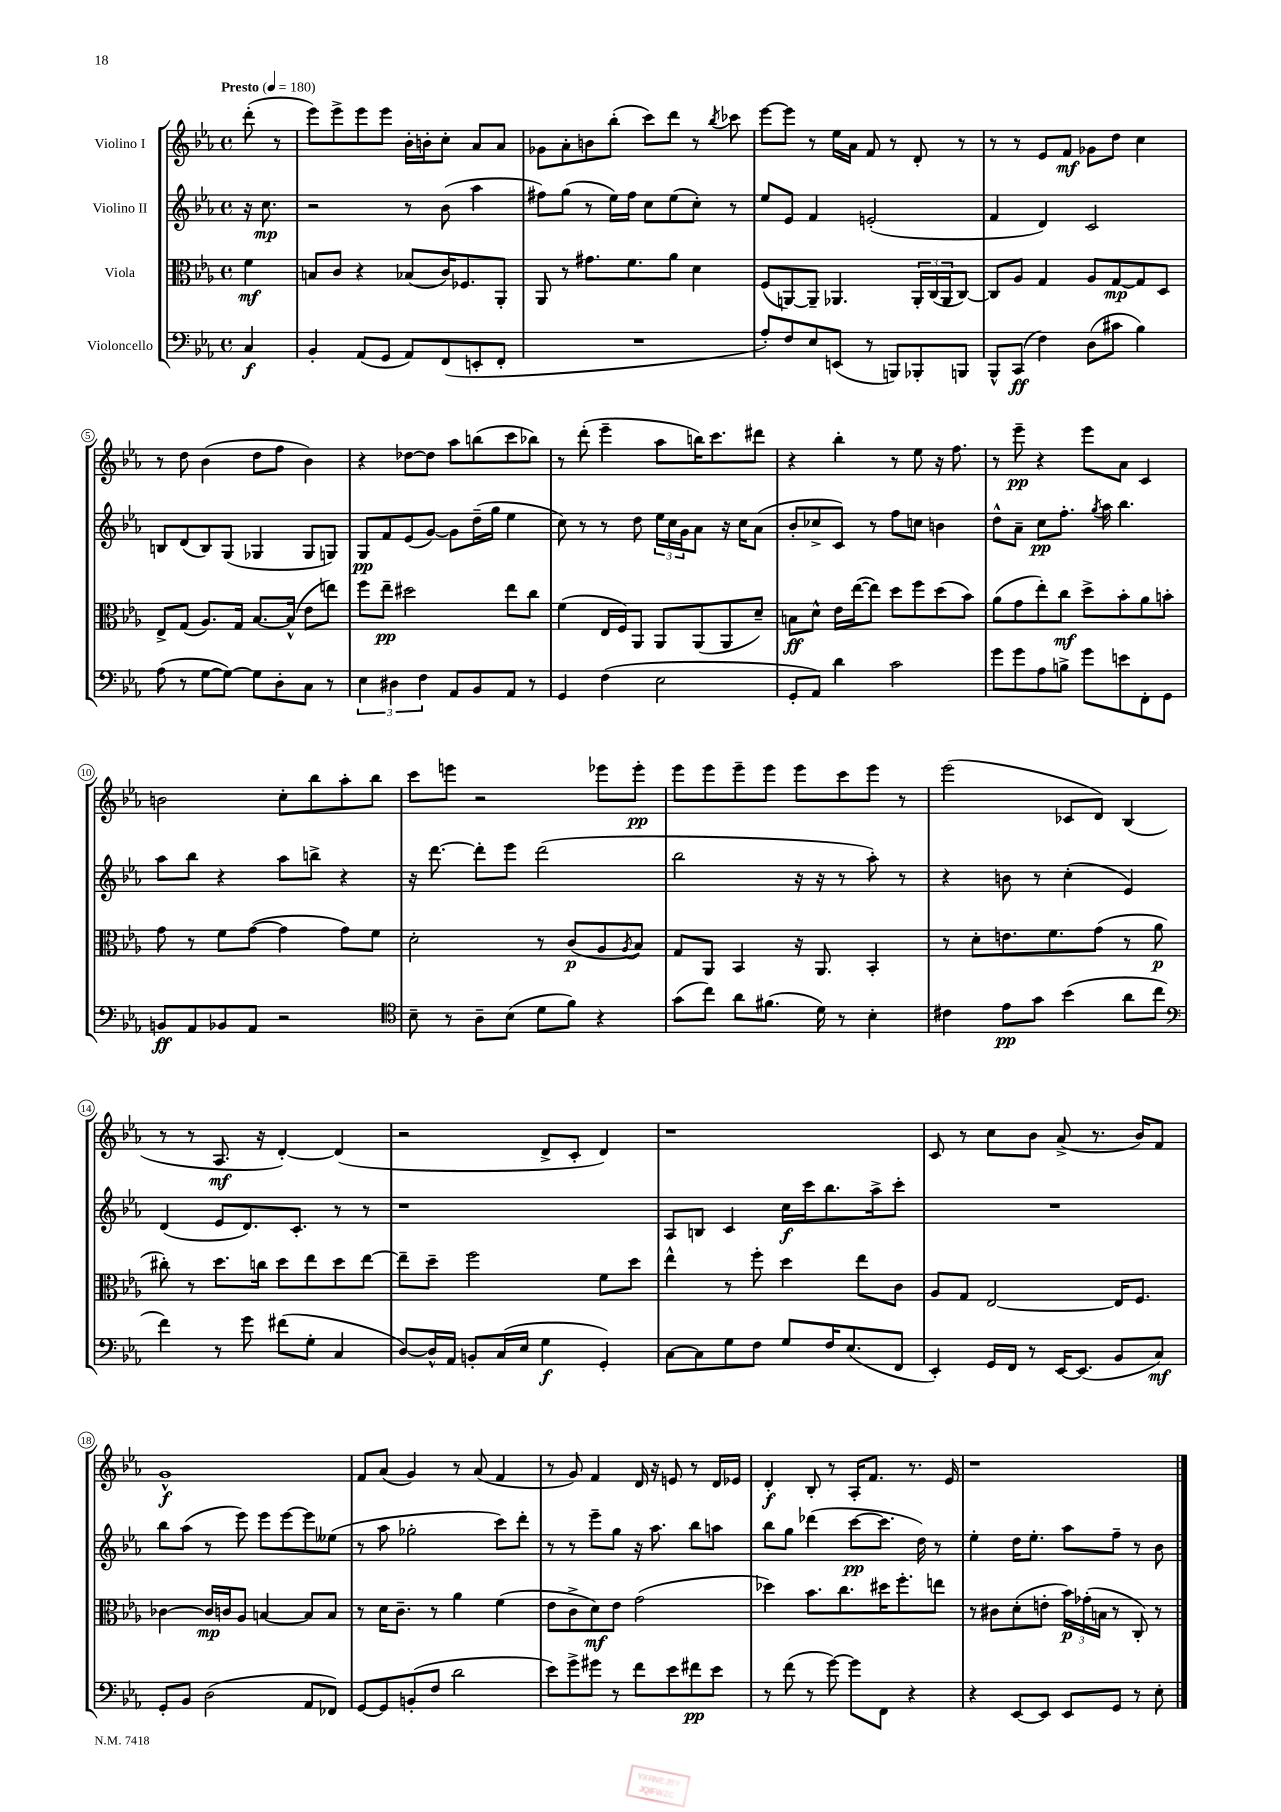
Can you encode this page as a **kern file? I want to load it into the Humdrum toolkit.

**kern	**kern	**kern	**kern
*staff4	*staff3	*staff2	*staff1
*clefF4	*clefC3	*clefG2	*clefG2
*k[b-e-a-]	*k[b-e-a-]	*k[b-e-a-]	*k[b-e-a-]
*M4/4	*M4/4	*M4/4	*M4/4
*met(c)	*met(c)	*met(c)	*met(c)
*MM180	*MM180	*MM180	*MM180
4C/	4f\	16r	(8ddd'\
.	.	8.cc\	.
.	.	.	8r
=	=	=	=
4BB-'/	8B/L	2r	8eee-\L)
.	8c/J	.	8eee-^\
(8AA-/L	4r	.	8eee-\
8GG/J	.	.	8eee-\J
8AA-/L)	(8B-/L	8r	16b-'\LL
.	.	.	16b'\J
(8FF/	16c/K)	(8b-\	8cc'\J
.	8.F-/	.	.
8EE'/	.	4aa-\	8a-/L
8FF'/J	8AA-'/J	.	8a-/J
=	=	=	=
1r	8AA-/	8ff#\L)	8g-\L
.	8r	(8gg\J	8a-'\
.	8.g#\L	8r	8b\
.	.	16ee-\LL)	(8bb-'\J
.	8.f\	16ff#\JJ	.
.	.	8cc\L	8ccc\L)
.	8a-\J	(8ee-\	8ddd\J
.	4d\	8cc'\J)	8r
.	.	.	8qbb-/
.	.	8r	8ccc-\
=	=	=	=
8A-'/L)	(8F/L	8ee-/L	[8eee-\L
8F/	[8AA/)	8e-/J	8eee-\]J
8E-/	8AA~/]J	4f/	8r
(8EE/J	4.AA-/	.	16ee-\LL
.	.	.	16a-\JJ
8r	.	(2e'/	8f/
8BBB/L)	.	.	8r
8BBB-'/	24AA-'/LL	.	8d'/
.	(24C/	.	.
.	24AA-/J	.	.
8BBB/J	[8C/J)	.	8r
=	=	=	=
8BBB-^^/L	8C/]L	4f/	8r
(8CC/J	8A-/J	.	8r
4F\)	4G/	4d/)	8e-/L
.	.	.	8f/J
(8D\L	8A-/L	2c/	8g-\L
8c#\J	[8G/	.	8dd\J
4B-\)	8G/]	.	4cc\
.	8D/J	.	.
=	=	=	=
(8A-\	8E-^/L	8B/L	8r
8r	(8G/J	(8d/	8dd\
[8G\L	8.A-/L)	8B/)	(4b-\
8G\_J)	.	(8G/J	.
.	16G/Jk	.	.
8G\]L	[8.B-/L	4G-/	8dd\L
8D'\	.	.	8ff\J
.	(16B-^^/]Jk	.	.
8C\J	8e-\L	8G-/L	4b-\)
8r	8ee\J)	8G/J)	.
=	=	=	=
6E-\	8ff\L	8G/L	4r
.	8ee-~\J	8f/	.
6D#\	.	.	.
.	2dd#\	(8e-/	[8dd-\L
6F\	.	.	.
.	.	[8g/J)	8dd-\]J
8AA-/L	.	8g\]L	8aa-\L
8BB-/	.	(16dd~\L	(8bb\
.	.	16gg\JJ	.
8AA-/J	8ee-\L	4ee-\	8ccc\
8r	8cc\J	.	8bb-\J)
=	=	=	=
4GG/	(4f\	8cc\)	8r
.	.	8r	(8ddd'\
(4F\	16E-/LL	8r	4eee-~\
.	16F/J)	.	.
.	8AA-/J	8dd\	.
2E-\	8AA-/L	24ee-\LL	8aa-\L
.	.	24cc\	.
.	.	24g\J	.
.	(8AA-/	8a-\J	16bb\K)
.	.	.	8.ccc\
.	8AA-/	16r	.
.	.	16cc\LK	.
.	8d~/J)	(8a-\J	8ddd#\J
=	=	=	=
8GG'/L	8B\L	8b-'/L	4r
8AA-/J)	8d^^\J	8cc-^/	.
4d\	16e-\LL	8c/J)	4bb-'\
.	([16ee-\J	.	.
.	8ee-\]J)	8r	.
2c\	8dd\L	8ff\L	8r
.	8ff\	8cc\J	8ee-\
.	(8dd\	4b\	16r
.	.	.	8.ff\
.	8b-\J)	.	.
=	=	=	=
8g\L	(8a-\L	8dd^^\L	8r
8g\	8g\	8a-~\J	8eee-~\
8A-\	8ee-'\)	8cc\L	4r
8B^\J	8cc\J	8.ff'\J	.
8g\L	8dd^\L	.	8eee-\L
.	.	8qgg/	.
.	.	16aa-\	.
8e\	8b-'\	4.bb-\	8a-\J
8FF'\	8a-\	.	4c/
8GG\J	8b'\J	.	.
=	=	=	=
8BB/L	8g\	8aa-\L	2b\
8AA-/	8r	8bb-\J	.
8BB-/	8f\L	4r	.
8AA-/J	([8g\J	.	.
2r	4g\]	8aa-\L	8cc'\L
.	.	8bb^\J	8bb-\
.	8g\L)	4r	8aa-'\
.	8f\J	.	8bb-\J
=	=	=	=
*clefC4	*	*	*
8B-~\	2d'\	16r	8ccc\L
.	.	[8.ddd\	.
8r	.	.	8eee\J
8A-~\L	.	8ddd'\]L	2r
(8B-\J	.	8eee-\J	.
8d\L	8r	(2ddd\	.
8f\J)	(8c/L	.	.
4r	8A-/	.	8eee-\L
.	8qA-/	.	.
.	8B-/J)	.	8eee-'\J
=	=	=	=
(8g\L	8G/L	2bb-\	8eee-\L
8cc\J)	8AA-/J	.	8eee-\
8a-\L	4BB-/	.	8eee-~\
(8.f#\J	.	.	8eee-\J
.	16r	16r	8eee-\L
16d\)	8.AA-/	16r	.
8r	.	8r	8ccc\
4B-'\	4BB-'/	8aa-'\)	8eee-\J
.	.	8r	8r
=	=	=	=
4c#\	8r	4r	(2eee-\
.	8d'\L	.	.
8e-\L	8.e\	8b\	.
8g\J	.	8r	.
.	8.f\	.	.
(4b-\	.	(4cc'\	8c-/L
.	(8g\J	.	8d/J)
8a-\L	8r	4e-/)	(4B-/
8cc\J	8a-\	.	.
=	=	=	=
*clefF4	*	*	*
4f\)	8cc#'\)	(4d/	8r
.	8r	.	8r
8r	8.dd\L	8e-/L	8.A-/
8g\	.	8.d/)	.
.	16cc\Jk	.	16r
(8f#\L	8dd\L	.	[4d'/)
.	.	8.c'/J	.
8G'\J	8ee-\	.	.
4C/	8dd\	8r	(4d/]
.	[8ee-\J	8r	.
=	=	=	=
[8D/L)	8ee-~\]L	1r	2r
16D^^/]L	8dd~\J	.	.
16AA-/JJ	.	.	.
8BB'/L	2ff\	.	.
(16C/L	.	.	.
16E-/JJ	.	.	.
4G\	.	.	8d^/L
.	.	.	8c'/J
4GG'/)	8f\L	.	4d/)
.	8dd\J	.	.
=	=	=	=
[8C\L	4ee-^^\	8A-/L	1r
8C\]	.	8B/J	.
8G\	8r	4c/	.
8F\J	8ff'\	.	.
8G/L	4dd\	16cc\LL	.
.	.	16ccc\J	.
16F/K	.	8.bb-\	.
(8.E-/	.	.	.
.	8ee-\L	.	.
.	.	16aa-^\k	.
8FF/J	8c\J	8ccc'\J	.
=	=	=	=
4EE-'/)	8A-/L	1r	8c/
.	8G/J	.	8r
16GG/LL	[2E-/	.	8cc\L
16FF/JJ	.	.	.
8r	.	.	8b-\J
[16EE-/LK	.	.	(8a-^/
(8.EE-/]J	.	.	.
.	.	.	8.r
8BB-/L	16E-/]LK	.	.
.	8.F/J	.	16b-/LK)
8C/J)	.	.	8f/J
=	=	=	=
8GG'/L	[4c-\	8bb-\L	1g^^
8BB-/J	.	(8aa-\J	.
(2D\	16c-/]LL	8r	.
.	16c/J	.	.
.	8A-/J	8eee-\)	.
.	[4B/	8eee-\L	.
.	.	[8eee-\	.
8AA-/L	8B/]L	8eee-\]	.
8FF-/J)	8B/J	(8ee--\J	.
=	=	=	=
[8GG/L	8r	8r	8f/L
8GG/]	16d\LK	8aa-\	(8a-/J
.	8.c~\J	.	.
(8BB'/	.	2gg-'\	4g/)
8F/J	8r	.	.
2d\	4a-\	.	8r
.	.	.	(8a-/
.	(4f\	8ccc\L)	4f/
.	.	8ddd'\J	.
=	=	=	=
8e-\L)	8e-\L	8r	8r
8g^\	8c^\	8r	8g/)
8g#\J	8d\)	8eee-~\L	4f/
8r	8e-\J	8gg\J	.
8f\L	(2g\	16r	16d/
.	.	8.aa-\	16r
8e-\	.	.	8e/
8f#\	.	8bb-\L	8r
8e-\J	.	8aa\J	16d/LL
.	.	.	16e-/JJ
=	=	=	=
8r	4dd-\)	8bb-\L	4d'/
(8f\	.	8gg\J	.
8r	8.b-\L	(4ddd-\	8B-'/
[8g\)	.	.	8r
.	8.cc\	.	.
8g\]L	.	[8ccc\L	16A-'/LK
.	.	.	8.f/J
8FF\J	16dd#\K	8.ccc\]J	.
.	8.ff'\	.	.
4r	.	.	8.r
.	.	16dd\)	.
.	8ee\J	8r	.
.	.	.	16e-/
=	=	=	=
4r	8r	4ee-'\	1r
.	8c#\L	.	.
[8EE-/L	(8d'\	16dd\LK	.
.	.	8.ee-'\J	.
8EE-/]J	8e'\J	.	.
8EE-/L	24b-\LL)	8aa-\L	.
.	(24g-'\	.	.
.	24B\JJ	.	.
8GG/J	8r	8ff~\J	.
8r	8C'/)	8r	.
8E-'\	8r	8b-\	.
==	==	==	==
*-	*-	*-	*-
